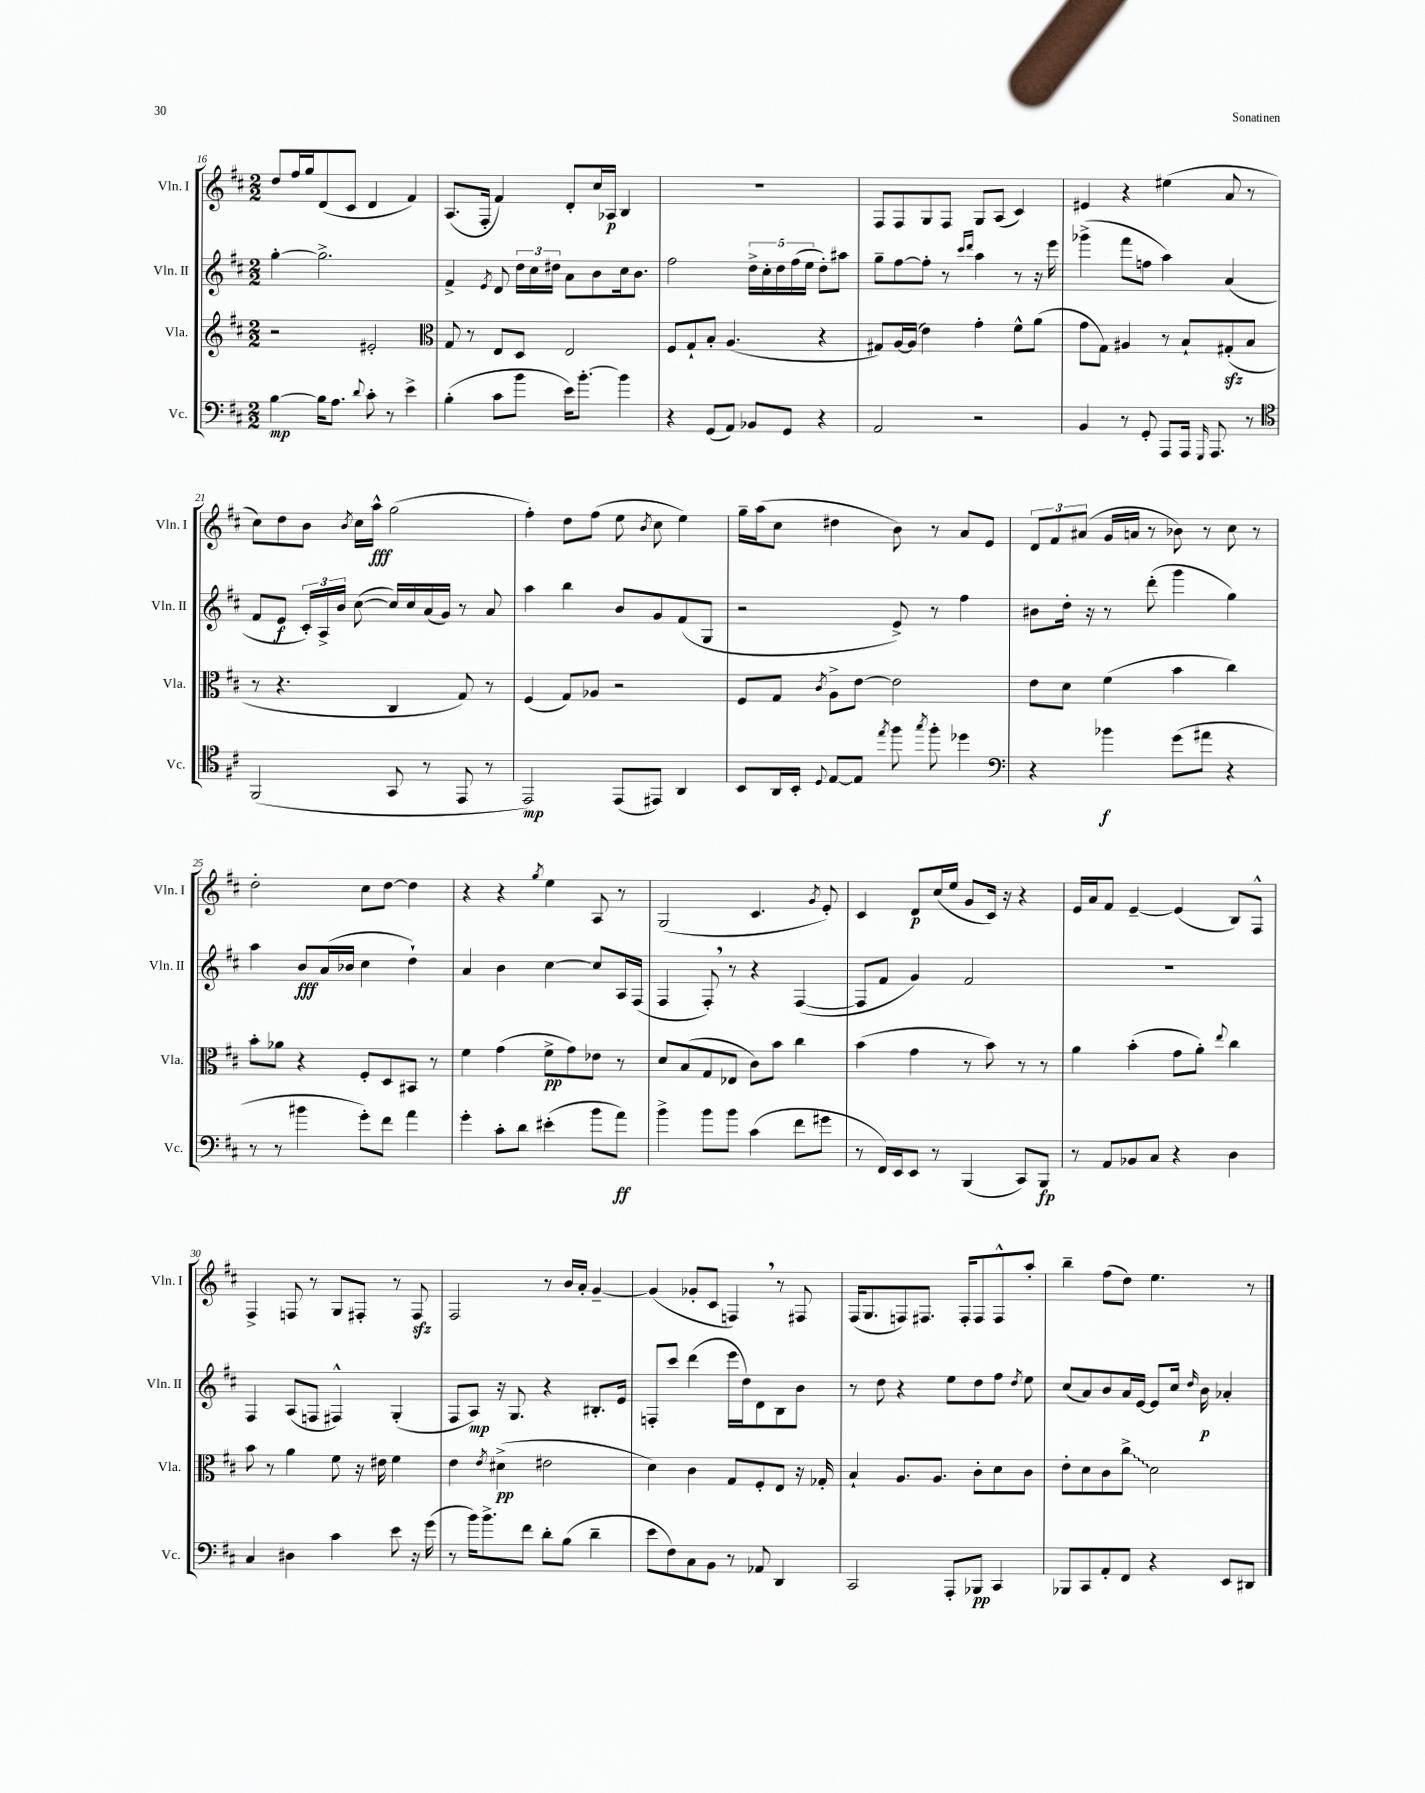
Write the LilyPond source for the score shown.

<<
\new StaffGroup <<
\new Staff = "s0" \with { instrumentName = "Vln. I" shortInstrumentName = "Vln. I" } {
    \clef treble \key d \major \numericTimeSignature \time 2/2
    \autoBeamOff d''8[ fis''16 g''16 d'8( cis'8] d'4 fis'4) |
    a8.[( fis16]-. fis'4) d'8[-. cis''16 aes16]\p b4 |
    R1 |
    fis8[ fis8 g8 fis8] g8[ a8]( cis'4) |
    eis'4 r4 eis''4( a'8 r8 |
    cis''8[) d''8 b'8] \acciaccatura { b'8 } cis''16[ a''16]-^\fff g''2( |
    fis''4-.) d''8[ fis''8]( e''8 \acciaccatura { b'8 } cis''8 e''4) |
    g''16[-- a''16( cis''8] dis''4 b'8) r8 a'8[ e'8] |
    \tuplet 3/2 { d'8[ fis'8 ais'8]( } g'16[ a'16] r8 bes'8) r8 cis''8 r8 |
    d''2-. cis''8[ d''8]~ d''4 |
    r4 r4 \acciaccatura { g''8 } e''4 a8 r8 |
    g2( cis'4. \acciaccatura { g'8 } e'8-.) |
    cis'4 d'8[\p cis''16( e''16] g'8[ cis'16]) r16 r4 |
    e'16[ a'16 fis'8] e'4~-- e'4( b8[) fis8]-^ |
    fis4-> f8 r8 g8[ fis8]-. r8 fis8\sfz |
    fis2 r8 b'16[ a'16]-. g'4~-- |
    g'4( ges'8[-. cis'8] f4) \breathe r8 fis8 |
    fis16[( g8. f8) fis8.] fis16[-. fis8 fis8-^ a''8]-. |
    b''4-- fis''8[( d''8]) e''4. r8 \bar "|." |
}
\new Staff = "s1" \with { instrumentName = "Vln. II" shortInstrumentName = "Vln. II" } {
    \clef treble \key d \major \numericTimeSignature \time 2/2
    \autoBeamOff g''4~-. g''2.-> |
    fis'4-> \acciaccatura { e'8 } d'8 \tuplet 3/2 { d''16[ cis''16 dis''16] } a'8[ b'8 cis''16 b'8.] |
    fis''2 \tuplet 5/4 { d''16[-> cis''16-. d''16 fis''16( e''16] } d''8[-.) ais''8] |
    g''8[-- fis''8~ fis''8]-. r8 \grace { cis'''16[ d'''16] } a''4 r8 r16 e'''16 |
    ges'''4->( fis'''8[ f''8] a''4) a'4( |
    fis'8[ e'8]\f \tuplet 3/2 { cis'16[-.) a16-> b'16] } cis''8~( cis''16[) cis''16 a'16( g'16]) r8 a'8 |
    a''4 b''4 b'8[ g'8 fis'8( g8] |
    r2 e'8->) r8 fis''4 |
    bis'8[ d''16]-. r16 r8 d'''8-.( g'''4 g''4) |
    a''4 b'8[\fff a'16( bes'16] cis''4 d''4-!) |
    a'4 b'4 cis''4~ cis''8[ a16 fis16]( |
    fis4 fis8-.) \breathe r8 r4 fis4~( |
    fis8[ fis'8] g'4) fis'2 |
    R1 |
    fis4 a8[( f8] fis4-^) g4-.( |
    fis8[ a8]\mp) r16 g8. r4 bis8.[-. e'16] |
    f8[-. cis'''8] d'''4( e'''16[ d''16) d'8 b8 b'8] |
    r8 d''8 r4 e''8[ d''8 fis''8] \acciaccatura { d''8 } e''8 |
    cis''8[( a'8) b'8 a'16 e'16]~ e'8[ cis''16] \grace { d''16 } b'16\p aes'4-. \bar "|." |
}
\new Staff = "s2" \with { instrumentName = "Vla." shortInstrumentName = "Vla." } {
    \clef treble \key d \major \numericTimeSignature \time 2/2
    \autoBeamOff r2 eis'2-. |
    \clef alto g8 r8 e8[ d8] e2 |
    fis8[ g8-! b8]-. a4.( r4 |
    gis8[) a16~ a16]( e'4) g'4-. fis'8[-^ a'8]( |
    g'8[ g8]) ais4 r8 b8[-! gis8-.\sfz( b8] |
    r8 r4. cis4 g8) r8 |
    fis4( g8[) aes8] r2 |
    fis8[ g8] \acciaccatura { cis'8 } a8[-> e'8]~ e'2 |
    e'8[ d'8] fis'4( b'4 cis''4) |
    b'8[-. aes'8] r4 fis8[-. d8 bis,8] r8 |
    fis'4 g'4( fis'8[->\pp g'8) ees'8] r8 |
    d'8[ b8( g8 ees8] cis'8[) b'8] cis''4 |
    b'4( g'4 r8 b'8) r8 r8 |
    a'4 b'4-.( g'8[ a'8]-.) \appoggiatura { e''8 } cis''4 |
    b'8 r8 a'4 fis'8 r16 eis'16 fis'4 |
    e'4 \acciaccatura { e'8 } dis'4->\pp( eis'2 |
    d'4) cis'4 g8[ fis8-. e8] r16 ges16-. |
    b4-! a8.[ a8.] cis'8[-. d'8 cis'8] |
    e'8[-. d'8 cis'8 \once \override Glissando.style = #'zigzag cis''8]->\glissando d'2 \bar "|." |
}
\new Staff = "s3" \with { instrumentName = "Vc." shortInstrumentName = "Vc." } {
    \clef bass \key d \major \numericTimeSignature \time 2/2
    \autoBeamOff b4~\mp b16[ a8.] \appoggiatura { d'8 } cis'8-. r8 e'4-> |
    b4-.( cis'8[ b'8] e'16[) b'8.]~-. b'4 |
    r4 g,8[( a,8]) bes,8[ g,8] r4 |
    a,2 r2 |
    b,4 r8 g,8-. a,,8[ a,,16] \grace { g,,16 } a,,8. r8 |
    \clef tenor fis,2( g,8 r8 e,8 r8 |
    e,2\mp) e,8[( eis,8]) a,4 |
    b,8[ a,16 b,16]-. \appoggiatura { d8 } e8[~ e8] \acciaccatura { e''8 } fis''8 \acciaccatura { g''8 } fis''8-. des''4 |
    \clef bass r4 bes'4\f g'8[( ais'8] r4 |
    r8 r8 bis'4 g'8[-.) fis'8] a'4 |
    g'4-. cis'8[-. d'8] eis'4-.( b'8[ a'8]\ff) |
    b'4-> b'8[ b'8] cis'4( fis'8[ gis'8] |
    r8 fis,16[) e,16 e,8] r8 b,,4( cis,8[) b,,8]\fp |
    r8 a,8[ bes,8 cis8] r4 d4 |
    cis4 dis4 cis'4 e'8 r16 g'16( |
    r8 b'16[) b'8.-> fis'8] d'8[-. b8]( d'4-- |
    e'8[ fis8) cis8 b,8] r8 aes,8 d,4 |
    cis,2 a,,8[-. bes,,8]\pp cis,4 |
    bes,,8[ cis,8 a,8-. fis,8] r4 e,8[ dis,8] \bar "|." |
}
>>
>>
\layout { \context { \Score currentBarNumber = #16 } }
